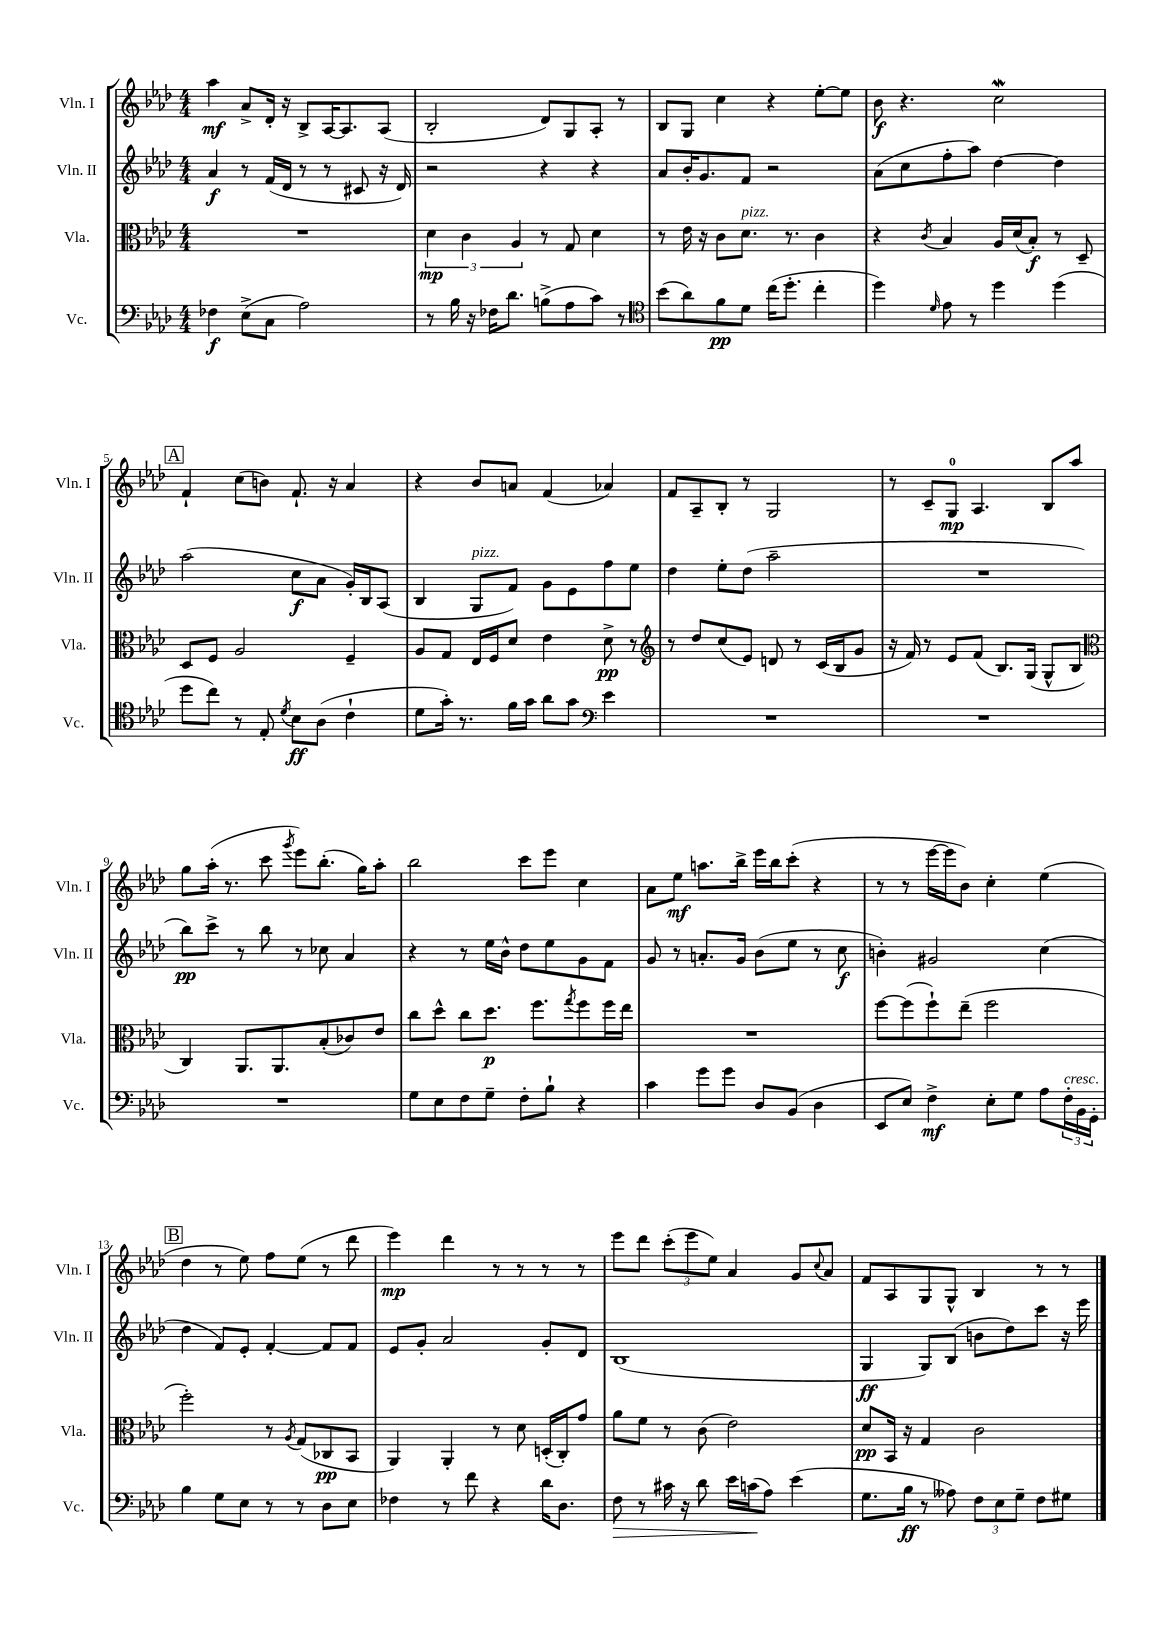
<<
\new StaffGroup <<
\new Staff = "s0" \with { instrumentName = "Vln. I" shortInstrumentName = "Vln. I" } {
    \clef treble \key aes \major \numericTimeSignature \time 4/4
    aes''4\mf aes'8-> des'16-. r16 bes8-> aes16~ aes8. aes8( |
    bes2-. des'8) g8 aes8-. r8 |
    bes8 g8 c''4 r4 ees''8~-. ees''8 |
    bes'8\f r4. c''2\mordent |
    \mark \markup { \box "A" } f'4-! c''8( b'8) f'8.-! r16 aes'4 |
    r4 bes'8 a'8 f'4( aes'4) |
    f'8 aes8-- bes8-. r8 g2 |
    r8 c'8-- g8-0\mp aes4. bes8 aes''8 |
    g''8 aes''16-.( r8. c'''8 \acciaccatura { g'''8 } ees'''8) bes''8.-.( g''16) aes''8-. |
    bes''2 c'''8 ees'''8 c''4 |
    aes'8 ees''8\mf a''8. bes''16-> ees'''16 bes''16 c'''8-.( r4 |
    r8 r8 ees'''16~ ees'''16 bes'8) c''4-. ees''4( |
    \mark \markup { \box "B" } des''4 r8 ees''8) f''8 ees''8( r8 des'''8 |
    ees'''4\mp) des'''4 r8 r8 r8 r8 |
    ees'''8 des'''8 \tuplet 3/2 { c'''8-.( ees'''8 ees''8) } aes'4 g'8 \appoggiatura { c''8 } aes'8 |
    f'8 aes8 g8 g8-^ bes4 r8 r8 \bar "|." |
}
\new Staff = "s1" \with { instrumentName = "Vln. II" shortInstrumentName = "Vln. II" } {
    \clef treble \key aes \major \numericTimeSignature \time 4/4
    aes'4\f r8 f'16( des'16 r8 r8 cis'8 r16 des'16) |
    r2 r4 r4 |
    aes'8 bes'16-. g'8. f'8 r2 |
    aes'8( c''8 f''8-. aes''8) des''4~ des''4 |
    \mark \markup { \box "A" } aes''2( c''8\f aes'8 g'16-.) bes16 aes8( |
    bes4 g8^\markup { \italic "pizz." } f'8) g'8 ees'8 f''8 ees''8 |
    des''4 ees''8-. des''8( aes''2-- |
    R1 |
    bes''8\pp) c'''8-> r8 bes''8 r8 ces''8 aes'4 |
    r4 r8 ees''16 bes'16-^ des''8 ees''8 g'8 f'8 |
    g'8 r8 a'8.-. g'16 bes'8( ees''8 r8 c''8\f |
    b'4-.) gis'2 c''4( |
    \mark \markup { \box "B" } des''4 f'8) ees'8-. f'4~-. f'8 f'8 |
    ees'8 g'8-. aes'2 g'8-. des'8 |
    bes1( |
    g4\ff g8) bes8( b'8 des''8) c'''8 r16 ees'''16 \bar "|." |
}
\new Staff = "s2" \with { instrumentName = "Vla." shortInstrumentName = "Vla." } {
    \clef alto \key aes \major \numericTimeSignature \time 4/4
    R1 |
    \tuplet 3/2 { des'4\mp c'4 aes4 } r8 g8 des'4 |
    r8 ees'16 r16 c'8 des'8.^\markup { \italic "pizz." } r8. c'4 |
    r4 \acciaccatura { c'8 } bes4 aes16 des'16( bes8-.\f) r8 des8-- |
    \mark \markup { \box "A" } des8 f8 aes2 f4-- |
    aes8 g8 ees16 f16 des'8 ees'4 des'8->\pp r8 |
    \clef treble r8 des''8 c''8( ees'8) d'8 r8 c'16( bes16 g'8 |
    r16 f'16) r8 ees'8 f'8( bes8.) g16( g8-^ bes8 |
    \clef alto c4) aes,8. aes,8. bes8-.( ces'8) ees'8 |
    c''8 des''8-^ c''8 des''8.\p f''8. \acciaccatura { g''8 } f''8 f''16 ees''16 |
    R1 |
    f''8~ f''8( f''8-!) ees''8--( f''2 |
    \mark \markup { \box "B" } f''2-.) r8 \acciaccatura { aes8 } g8( ces8\pp bes,8 |
    aes,4) aes,4-. r8 des'8 d16-.( c16-.) g'8 |
    aes'8 f'8 r8 c'8( ees'2) |
    des'8\pp bes,16 r16 g4 c'2 \bar "|." |
}
\new Staff = "s3" \with { instrumentName = "Vc." shortInstrumentName = "Vc." } {
    \clef bass \key aes \major \numericTimeSignature \time 4/4
    fes4\f ees8->( c8 aes2) |
    r8 bes16 r16 fes16 des'8. b8->( aes8 c'8) r8 |
    \clef tenor bes'8( aes'8) f'8\pp des'8 c''16( des''8.-. c''4-. |
    des''4) \grace { des'16 } ees'8 r8 des''4 des''4( |
    \mark \markup { \box "A" } des''8 c''8) r8 ees8-. \acciaccatura { des'8 } bes8\ff aes8( c'4-! |
    des'8 g'16-.) r8. f'16 g'16 aes'8 g'8 \clef bass ees'4 |
    R1 |
    R1 |
    R1 |
    g8 ees8 f8 g8-- f8-. bes8-! r4 |
    c'4 g'8 g'8 des8 bes,8( des4 |
    ees,8 ees8) f4->\mf ees8-. g8 aes8 \tuplet 3/2 { f16-.^\markup { \italic "cresc." } bes,16 g,16-. } |
    \mark \markup { \box "B" } bes4 g8 ees8 r8 r8 des8 ees8 |
    fes4 r8 f'8 r4 des'16 des8. |
    f8\> r8 cis'16 r16 des'8 ees'16 c'16\!( aes8) ees'4( |
    g8. bes16\ff r8 aeses8) \tuplet 3/2 { f8 ees8 g8-- } f8 gis8 \bar "|." |
}
>>
>>
